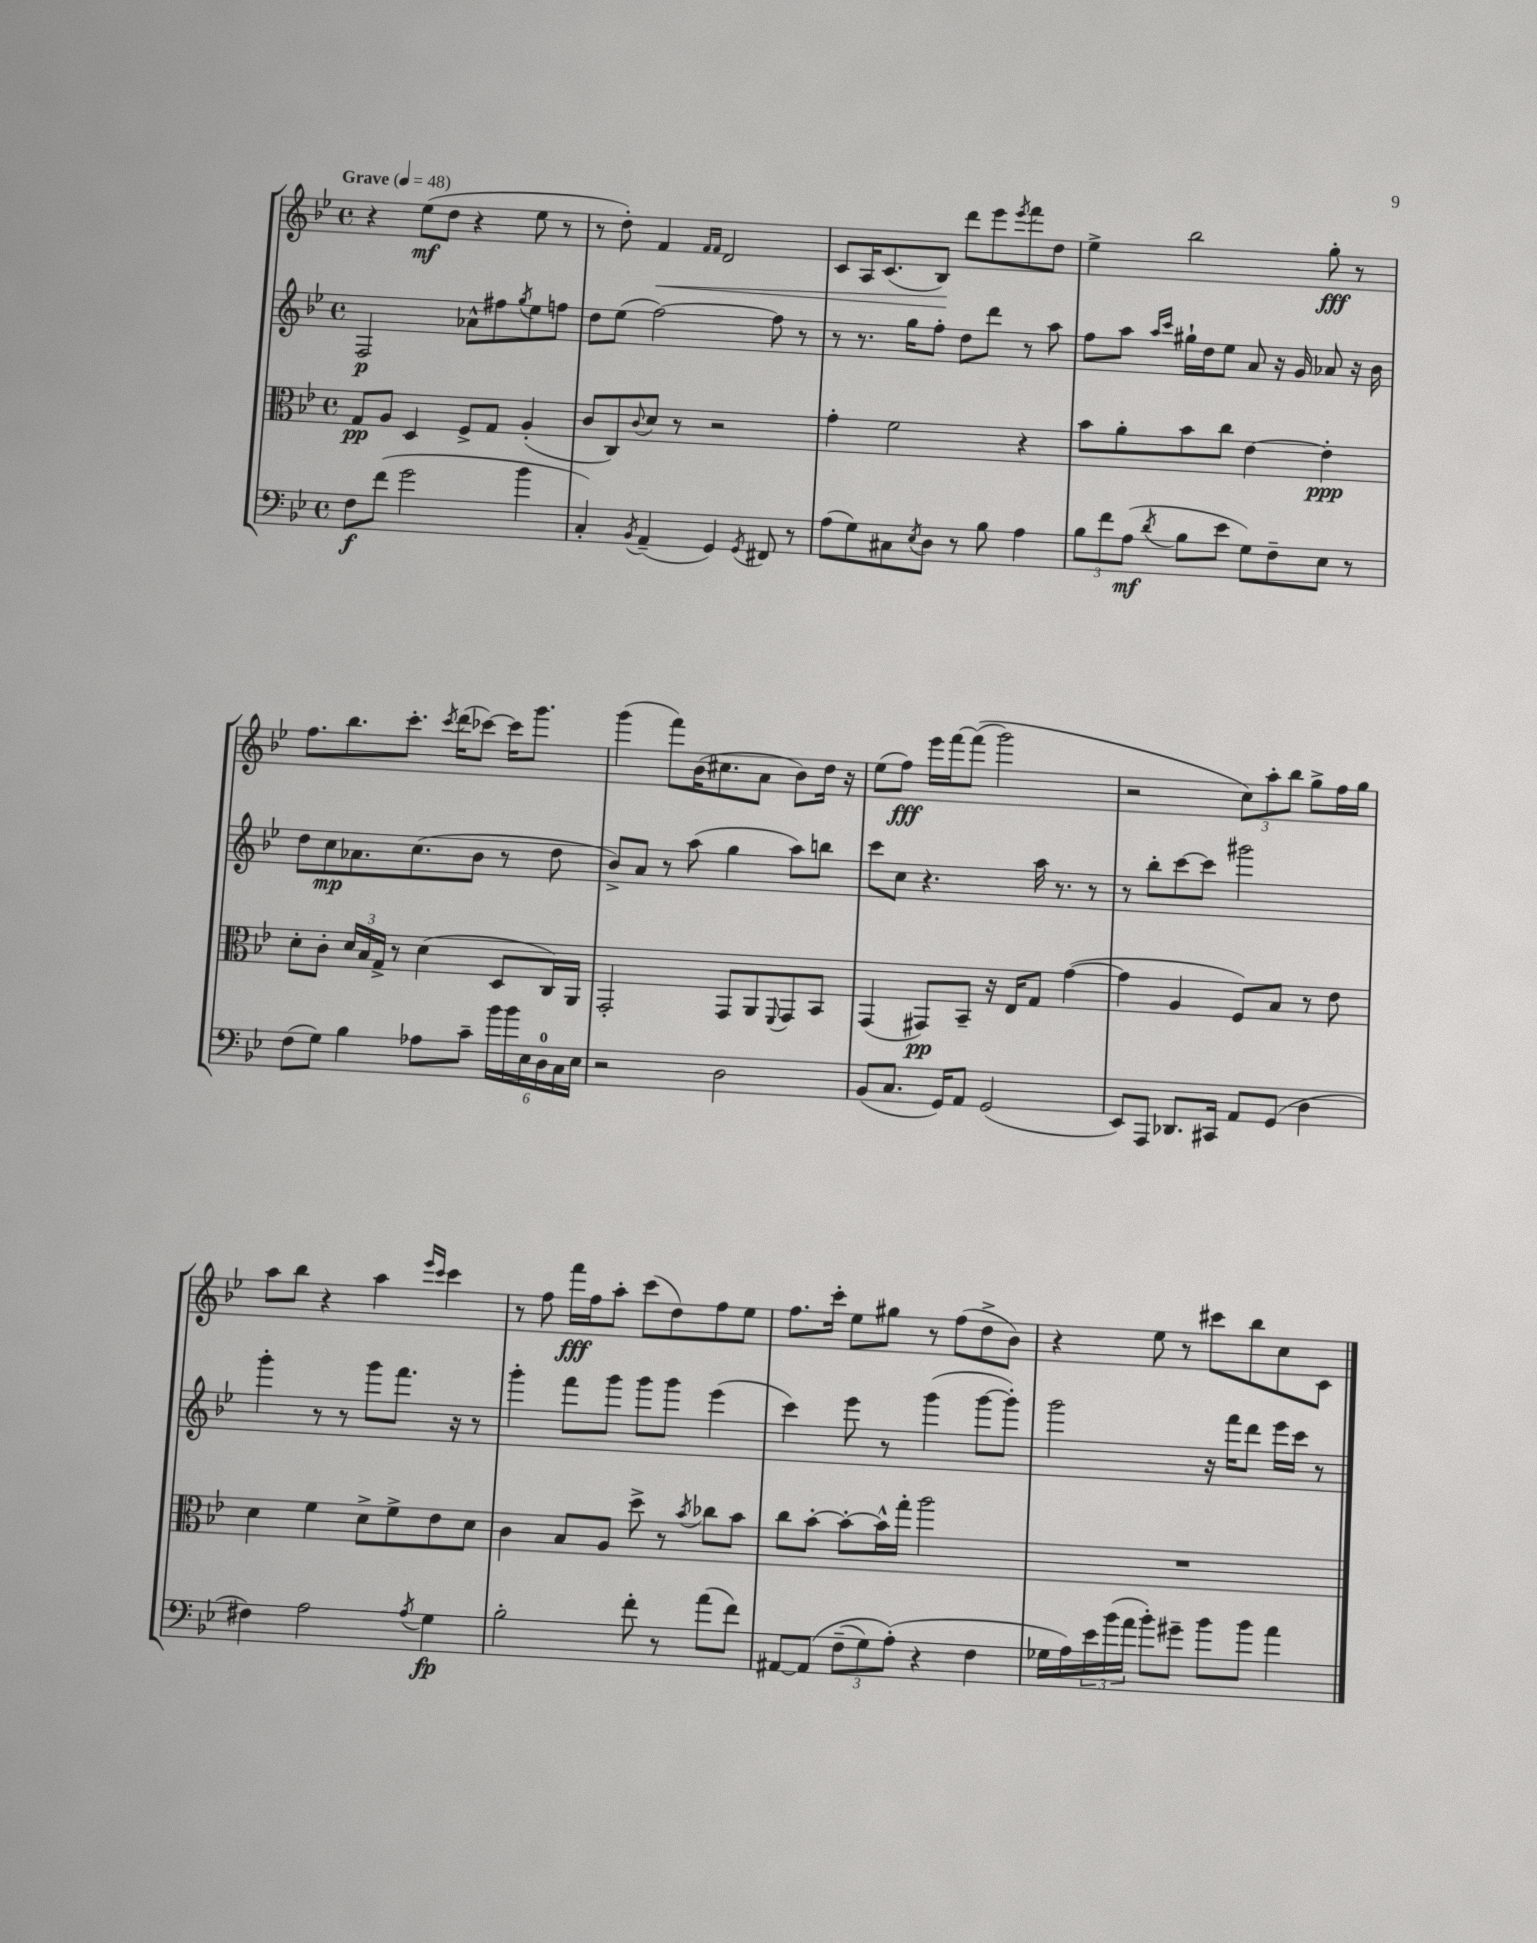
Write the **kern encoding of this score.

**kern	**dynam	**kern	**dynam	**kern	**dynam	**kern	**dynam
*part4	*part4	*part3	*part3	*part2	*part2	*part1	*part1
*staff4	*staff4	*staff3	*staff3	*staff2	*staff2	*staff1	*staff1
*clefF4	*	*clefC3	*	*clefG2	*	*clefG2	*
*k[b-e-]	*	*k[b-e-]	*	*k[b-e-]	*	*k[b-e-]	*
*M4/4	*	*M4/4	*	*M4/4	*	*M4/4	*
*met(c)	*	*met(c)	*	*met(c)	*	*met(c)	*
*MM48	*	*MM48	*	*MM48	*	*MM48	*
=1	=1	=1	=1	=1	=1	=1	=1
!	!	!	!	!	!	!LO:TX:a:B:t=Grave	!
8F\L	f	8G/L	pp	2F/	p	4r	.
(8f\J	.	8A/J	.	.	.	.	.
2g\	.	4D/	.	.	.	(8ee-\L	mf
.	.	.	.	.	.	8dd\J	.
.	.	8F^/L	.	8a-X^^\L	.	4r	.
.	.	8G/J	.	8ff#X\	.	.	.
.	.	.	.	8qgg/	.	.	.
4b-\	.	(4A'/	.	8ee-\	.	8ee-\	.
.	.	.	.	8ffn\J	.	8r	.
=2	=2	=2	=2	=2	=2	=2	=2
4C'/)	.	8c/L	.	8dd\L	.	8r	.
.	.	8C/)	.	(8ee-\J	.	8dd'\)	.
8qBB-/	.	8qqc/	.	.	.	.	.
!	!	!	!	!	!	!	!LO:HP:b
(4AA~/	.	8d/J	.	[2ff\)	.	4f/	<
.	.	8r	.	.	.	.	.
.	.	.	.	.	.	16qqf/LL	.
.	.	.	.	.	.	16qqf/JJ	.
4GG/)	.	2r	.	.	.	2d/	.
8qGG/	.	.	.	.	.	.	.
8FF#X/	.	.	.	8ff\]	.	.	.
8r	.	.	.	8r	.	.	.
=3	=3	=3	=3	=3	=3	=3	=3
(8A\L	.	4g'\	.	8r	.	8c/L	.
8G\)	.	.	.	8.r	.	16A/K	.
.	.	.	.	.	.	(8.c/	.
8C#X\	.	2f\	.	.	.	.	.
.	.	.	.	16gg\KL	.	.	.
8qE-/	.	.	.	.	.	.	.
8D\J	.	.	.	8ff'\J	.	8B-/J)	.
8r	.	.	.	8dd\L	.	8ddd\L	[
8B-\	.	.	.	8ddd\J	.	8eee-\	.
.	.	.	.	.	.	8qeee-/	.
4A\	.	4r	.	8r	.	8fff\	.
.	.	.	.	8aa\	.	8dd\J	.
=4	=4	=4	=4	=4	=4	=4	=4
12B-\L	.	8b-\L	.	8ff\L	.	4ee-^\	.
12f\	.	.	.	.	.	.	.
.	.	8a'\	.	8aa\J	.	.	.
(12A\J	mf	.	.	.	.	.	.
.	.	.	.	16qqaa/LL	.	.	.
8qd/	.	.	.	16qqccc/JJ	.	.	.
8B-\L	.	8b-\	.	16gg#X`\LL	.	2bb-\	.
.	.	.	.	16dd\J	.	.	.
8e-\J	.	8cc\J	.	8ee-\J	.	.	.
8G\L)	.	[4e-\	.	8a/	.	.	.
8F~\	.	.	.	16r	.	.	.
.	.	.	.	16g/	.	.	.
8E-\J	.	4e-'\]	ppp	8a-X/	.	8gg'\	fff
8r	.	.	.	16r	.	8r	.
.	.	.	.	16b-\	.	.	.
!!LO:LB:g=z
=5	=5	=5	=5	=5	=5	=5	=5
(8F\L	.	8d'\L	.	8dd\L	.	8.ff\L	.
8G\J)	.	8c'\J	.	8cc\	mp	.	.
.	.	.	.	.	.	8.bb-\	.
4B-\	.	24d/LL	.	8.a-X\	.	.	.
.	.	24B-/	.	.	.	.	.
.	.	24G^/JJ	.	.	.	.	.
.	.	8r	.	.	.	8.ccc'\J	.
.	.	.	.	(8.cc\	.	.	.
8A-X\L	.	(4d\	.	.	.	.	.
.	.	.	.	.	.	8qccc/	.
.	.	.	.	.	.	(16ddd\KL	.
8c~\J	.	.	.	8b-\J	.	[8ccc-X\J)	.
24b-\LL	.	8D/L	.	8r	.	16ccc-\KL]	.
24b-\	.	.	.	.	.	.	.
.	.	.	.	.	.	8.ggg\J	.
24E-\	.	.	.	.	.	.	.
24D\	.	16C/L)	.	8dd\	.	.	.
24C\	.	.	.	.	.	.	.
.	.	16AA/JJ	.	.	.	.	.
24E-\JJ	.	.	.	.	.	.	.
=6	=6	=6	=6	=6	=6	=6	=6
2r	.	2GG'/	.	8b-^/L)	.	(4ggg\	.
.	.	.	.	8a/J	.	.	.
.	.	.	.	8r	.	8fff\L)	.
.	.	.	.	(8aa\	.	(16b-\K	.
.	.	.	.	.	.	8.cc#X\	.
2D\	.	8GG/L	.	4gg\	.	.	.
.	.	8AA/	.	.	.	8a\J	.
.	.	8qqFF/	.	.	.	.	.
.	.	8GG/	.	8aa\L)	.	8b-\L)	.
.	.	8BB-/J	.	8bbn\J	.	16dd\Jk	.
.	.	.	.	.	.	16r	.
=7	=7	=7	=7	=7	=7	=7	=7
(8BB-/L	.	(4GG/	.	8ccc\L	.	(8ee-\L	.
8.C/J	.	.	.	8cc\J	.	8ff\J)	fff
.	.	8GG#X/L)	pp	4.r	.	16eee-\LL	.
16GG/KL)	.	.	.	.	.	[16fff\J	.
8AA/J	.	8BB-~/J	.	.	.	((8fff\J]	.
(2GG/	.	16r	.	.	.	2ggg\)	.
.	.	16E-/KL	.	.	.	.	.
.	.	8G/J	.	16aa\	.	.	.
.	.	.	.	8.r	.	.	.
.	.	([4g\	.	.	.	.	.
.	.	.	.	8r	.	.	.
=8	=8	=8	=8	=8	=8	=8	=8
8EE-/L)	.	4g\]	.	8r	.	2r	.
8AAA/J	.	.	.	8bb-'\L	.	.	.
8.DD-X/L	.	4A/	.	[8ccc\	.	.	.
.	.	.	.	8ccc\J]	.	.	.
16CC#X/Jk	.	.	.	.	.	.	.
8AA/L	.	8F/L)	.	2ggg#X\	.	12cc\L)	.
.	.	.	.	.	.	12aa'\	.
(8GG/J	.	8B-/J	.	.	.	.	.
.	.	.	.	.	.	12bb-\J	.
4D\	.	8r	.	.	.	8gg^\L	.
.	.	8e-\	.	.	.	16ff\L	.
.	.	.	.	.	.	16gg\JJ	.
!!LO:LB:g=z
=9	=9	=9	=9	=9	=9	=9	=9
4F#X\)	.	4d\	.	4ggg'\	.	8aa\L	.
.	.	.	.	.	.	8bb-\J	.
2A\	.	4f\	.	8r	.	4r	.
.	.	.	.	8r	.	.	.
.	.	8d^\L	.	8ggg\L	.	4aa\	.
.	.	8f^\	.	8.fff\J	.	.	.
.	.	.	.	.	.	16qqeee-/LL	.
8qA/	.	.	.	.	.	16qqccc/JJ	.
4G\	fp	8e-\	.	.	.	4ccc\	.
.	.	.	.	16r	.	.	.
.	.	8d\J	.	8r	.	.	.
=10	=10	=10	=10	=10	=10	=10	=10
2B-'\	.	4c\	.	4ggg'\	.	8r	.
.	.	.	.	.	.	8ff\	.
.	.	8B-/L	.	8fff\L	.	16fff\LL	fff
.	.	.	.	.	.	16ff\J	.
.	.	8A/J	.	8ggg\J	.	8aa'\J	.
8f'\	.	8dd^\	.	8ggg\L	.	(8ccc\L	.
8r	.	8r	.	8ggg\J	.	8dd\)	.
.	.	8qb-/	.	.	.	.	.
(8a\L	.	8cc-X\L	.	(4eee-\	.	8ff\	.
8f\J)	.	8b-\J	.	.	.	8ee-\J	.
=11	=11	=11	=11	=11	=11	=11	=11
[8AA#X/L	.	8cc\L	.	4ccc\)	.	8.ff\L	.
(8AA#/J]	.	[8b-'\J	.	.	.	.	.
.	.	.	.	.	.	16ccc'\Jk	.
(12F~\L	.	8b-'\L_	.	8eee-\	.	8ee-\L	.
12G\)	.	.	.	.	.	.	.
.	.	16b-^^\L]	.	8r	.	8gg#X\J	.
(12A'\J)	.	.	.	.	.	.	.
.	.	16gg'\JJ	.	.	.	.	.
4r	.	2aa\	.	(4ggg\	.	8r	.
.	.	.	.	.	.	(8ff\L	.
4F\	.	.	.	[8ggg\L	.	8dd^\	.
.	.	.	.	8ggg'\J])	.	8b-\J)	.
=12	=12	=12	=12	=12	=12	=12	=12
16G-X\LL	.	1r	.	2ggg\	.	4r	.
16A\)	.	.	.	.	.	.	.
24e-\	.	.	.	.	.	.	.
(24b-\	.	.	.	.	.	.	.
24a\JJ	.	.	.	.	.	.	.
8b-'\L)	.	.	.	.	.	8ee-\	.
8g#X~\J	.	.	.	.	.	8r	.
8b-\L	.	.	.	16r	.	8ccc#X\L	.
.	.	.	.	16fff\KL	.	.	.
8b-\J	.	.	.	8ddd\J	.	8bb-\	.
4a\	.	.	.	16eee-\LL	.	8cc\	.
.	.	.	.	16ccc\JJ	.	.	.
.	.	.	.	8r	.	8c\J	.
==	==	==	==	==	==	==	==
*-	*-	*-	*-	*-	*-	*-	*-
